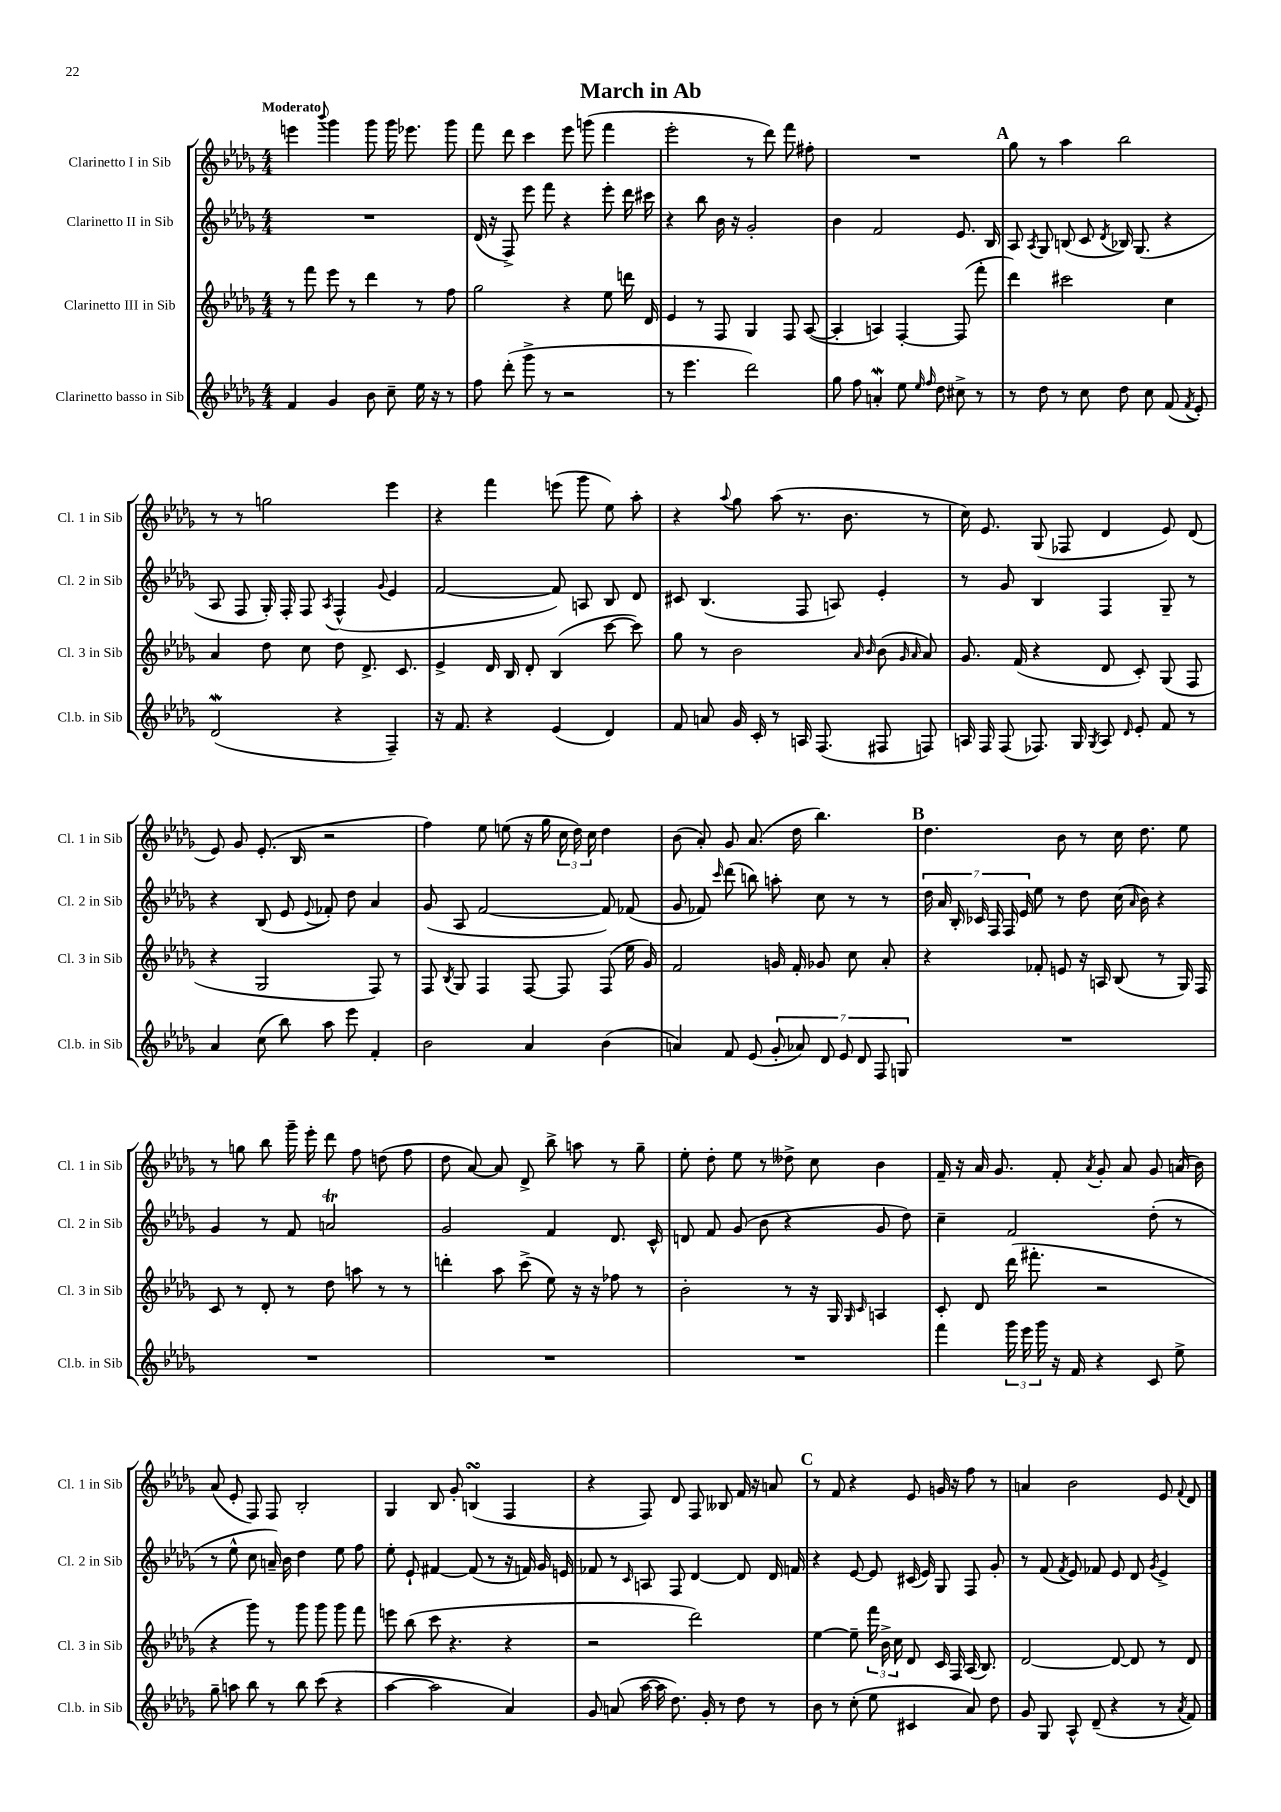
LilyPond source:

\header { title = "March in Ab" }
<<
\new StaffGroup <<
\new Staff = "s0" \with { instrumentName = "Clarinetto I in Sib" shortInstrumentName = "Cl. 1 in Sib" } {
    \clef treble \key des \major \numericTimeSignature \time 4/4 \tempo "Moderato"
    \autoBeamOff e'''4 \appoggiatura { bes'''8 } ges'''4 ges'''8 ges'''16 ees'''8. ges'''8 |
    f'''8 des'''8 c'''4 ees'''8 g'''8( f'''4 |
    ees'''2-. r8 des'''8) f'''8 fis''8-. |
    R1 |
    \mark \markup { \bold "A" } ges''8 r8 aes''4 bes''2 |
    r8 r8 g''2 ees'''4 |
    r4 f'''4 e'''8( ges'''8 ees''8) aes''8-. |
    r4 \appoggiatura { aes''8 } ges''8 aes''8( r8. bes'8. r8 |
    c''16) ees'8. ges8( fes8 des'4 ees'8) des'8( |
    ees'8) ges'8 ees'8.-.( bes16 r2 |
    f''4) ees''8 e''8( r16 ges''16 \tuplet 3/2 { c''16 des''16) c''16 } des''4 |
    bes'8( aes'8-.) ges'8 aes'8.( des''16 bes''4.) |
    \mark \markup { \bold "B" } des''4. bes'8 r8 c''16 des''8. ees''8 |
    r8 g''8 bes''8 ges'''16-- ees'''16-. des'''8 f''8 d''8( f''8 |
    des''8 aes'8~) aes'8 des'8-> bes''8-> a''8 r8 ges''8-- |
    ees''8-. des''8-. ees''8 r8 deses''8-> c''8 bes'4 |
    f'16-- r16 aes'16 ges'8. f'8-. \acciaccatura { aes'8 } ges'8-. aes'8 ges'8 a'16( bes'16) |
    aes'8( ees'8-. f8) f8 bes2-. |
    ges4 bes8 ges'8-. b4\turn( f4 |
    r4 f8) des'8 f8 beses8 f'16 r16 a'8 |
    \mark \markup { \bold "C" } r8 f'8 r4 ees'8 g'16 r16 f''8 r8 |
    a'4 bes'2 ees'8 \appoggiatura { f'8 } des'8 \bar "|." |
}
\new Staff = "s1" \with { instrumentName = "Clarinetto II in Sib" shortInstrumentName = "Cl. 2 in Sib" } {
    \clef treble \key des \major \numericTimeSignature \time 4/4
    \autoBeamOff R1 |
    des'16( r16 f8->) ees'''8 f'''8 r4 ees'''8-. des'''16 cis'''16 |
    r4 bes''8 bes'16 r16 ges'2-. |
    bes'4 f'2 ees'8. bes16 |
    \mark \markup { \bold "A" } aes8 \acciaccatura { aes8 } ges8 b8( c'8 \acciaccatura { des'8 } bes16) ges8.( r4 |
    aes8 f8 ges16-.) f16-. f8 \acciaccatura { aes8 } f4-^( \appoggiatura { ges'8 } ees'4 |
    f'2~ f'8) a8 bes8 des'8 |
    cis'8 bes4.( f8 a8) ees'4-. |
    r8 ges'8 bes4 f4 ges8-- r8 |
    r4 bes8( ees'8 \appoggiatura { ees'8 } fes'8-.) des''8 aes'4 |
    ges'8( aes8 f'2~ f'8) fes'8( |
    ges'8 fes'8) \grace { c'''16 } des'''8( b''8) a''8-. c''8 r8 r8 |
    \mark \markup { \bold "B" } \tuplet 7/4 { des''16 aes'16 bes16-. ces'16 f16 f16 ees'16 } ees''8 r8 des''8 c''16( \grace { aes'16 } bes'16) r4 |
    ges'4 r8 f'8 a'2\trill |
    ges'2 f'4 des'8. c'16-^ |
    d'8 f'8 ges'8( bes'8 r4 ges'8 des''8) |
    c''4-- f'2 des''8-.( r8 |
    r8 ees''8-^ c''8 a'16--) bes'16 des''4 ees''8 f''8 |
    ees''8-. ees'8-! fis'4~ fis'8( r8 r16 f'16) ges'16 e'16 |
    fes'8 r8 \grace { c'16 } a8 f8 des'4~ des'8 des'16 f'16 |
    \mark \markup { \bold "C" } r4 ees'8~ ees'8 cis'16( ees'16) ges8 f8 ges'8-. |
    r8 f'8( \acciaccatura { f'8 } ees'8) fes'8 ees'8 des'8 \acciaccatura { ges'8 } ees'4-> \bar "|." |
}
\new Staff = "s2" \with { instrumentName = "Clarinetto III in Sib" shortInstrumentName = "Cl. 3 in Sib" } {
    \clef treble \key des \major \numericTimeSignature \time 4/4
    \autoBeamOff r8 f'''8 ees'''8 r8 des'''4 r8 f''8 |
    ges''2 r4 ees''8 d'''16 des'16 |
    ees'4 r8 f8 ges4 f8 aes8~( |
    aes4-. a4) f4~-. f8( f'''8-. |
    \mark \markup { \bold "A" } des'''4) cis'''2 c''4 |
    aes'4 des''8 c''8 des''8 des'8.-> c'8. |
    ees'4-> des'16 bes16 des'8-. bes4( c'''8~ c'''8) |
    ges''8 r8 bes'2 \grace { aes'16 bes'16 } bes'8( \grace { ges'16 aes'16 } aes'8) |
    ges'8. f'16( r4 des'8 c'8-.) ges8( f8 |
    r4 ges2 f8) r8 |
    f8 \acciaccatura { bes8 } ges8 f4 f8~ f8 f8( ees''16 ges'16) |
    f'2 g'16 f'16-. ges'8 c''8 aes'8-. |
    \mark \markup { \bold "B" } r4 fes'8-. e'8 r16 a16 bes8( r8 ges16) f16 |
    c'8 r8 des'8-. r8 des''8 a''8 r8 r8 |
    d'''4-. aes''8 c'''8->( ees''8) r16 r16 fes''8 r8 |
    bes'2-. r8 r16 ges16 \grace { ges16 c'16 } a4 |
    c'8-. des'8 des'''16( fis'''8.-. r2 |
    r4 ges'''8) r8 ges'''8 ges'''8 ges'''8 f'''8 |
    e'''8 bes''8( c'''8 r4. r4 |
    r2 des'''2) |
    \mark \markup { \bold "C" } ees''4~ ees''8-- \tuplet 3/2 { f'''16 bes'16-> c''16 } des'8 c'16 f16 aes16( bes8.) |
    des'2~ des'8~ des'8 r8 des'8 \bar "|." |
}
\new Staff = "s3" \with { instrumentName = "Clarinetto basso in Sib" shortInstrumentName = "Cl.b. in Sib" } {
    \clef treble \key des \major \numericTimeSignature \time 4/4
    \autoBeamOff f'4 ges'4 bes'8 c''8-- ees''16 r16 r8 |
    f''8 des'''8-.( ges'''8-> r8 r2 |
    r8 ees'''4. des'''2) |
    ges''8 f''8 a'4-.\mordent ees''8 \grace { ees''16 f''16 } des''8 cis''8-> r8 |
    \mark \markup { \bold "A" } r8 des''8 r8 c''8 des''8 c''8 f'8( \acciaccatura { f'8 } ees'8-.) |
    des'2\mordent( r4 f4--) |
    r16 f'8. r4 ees'4( des'4) |
    f'8 a'8 ges'16 c'16-. r8 a16 f8.( fis8 f8) |
    a16 f16 f8( fes8.) ges16 \acciaccatura { ges8 } a8 \grace { des'16 } ees'8-. f'8 r8 |
    aes'4 c''8( bes''8) aes''8 ees'''8 f'4-. |
    bes'2 aes'4 bes'4( |
    a'4) f'8 ees'8( \tuplet 7/4 { ges'8-. aes'8) des'8 ees'8 des'8 f8 g8 } |
    \mark \markup { \bold "B" } R1 |
    R1 |
    R1 |
    R1 |
    f'''4 \tuplet 3/2 { ges'''16 ees'''16 ges'''16 } r16 f'16 r4 c'8 ees''8-> |
    ges''8-- a''8 bes''8 r8 bes''8 c'''8( r4 |
    aes''4~ aes''2 aes'4) |
    ges'8 a'8( aes''16~ aes''16 des''8.) ges'16-. r8 des''8 r8 |
    \mark \markup { \bold "C" } bes'8 r8 c''8-.( ees''8 cis'4 aes'8) des''8 |
    ges'8 ges8 aes8-^ des'8--( r4 r8 \acciaccatura { aes'8 } f'8) \bar "|." |
}
>>
>>
\layout { \context { \Score \remove "Bar_number_engraver" } }
